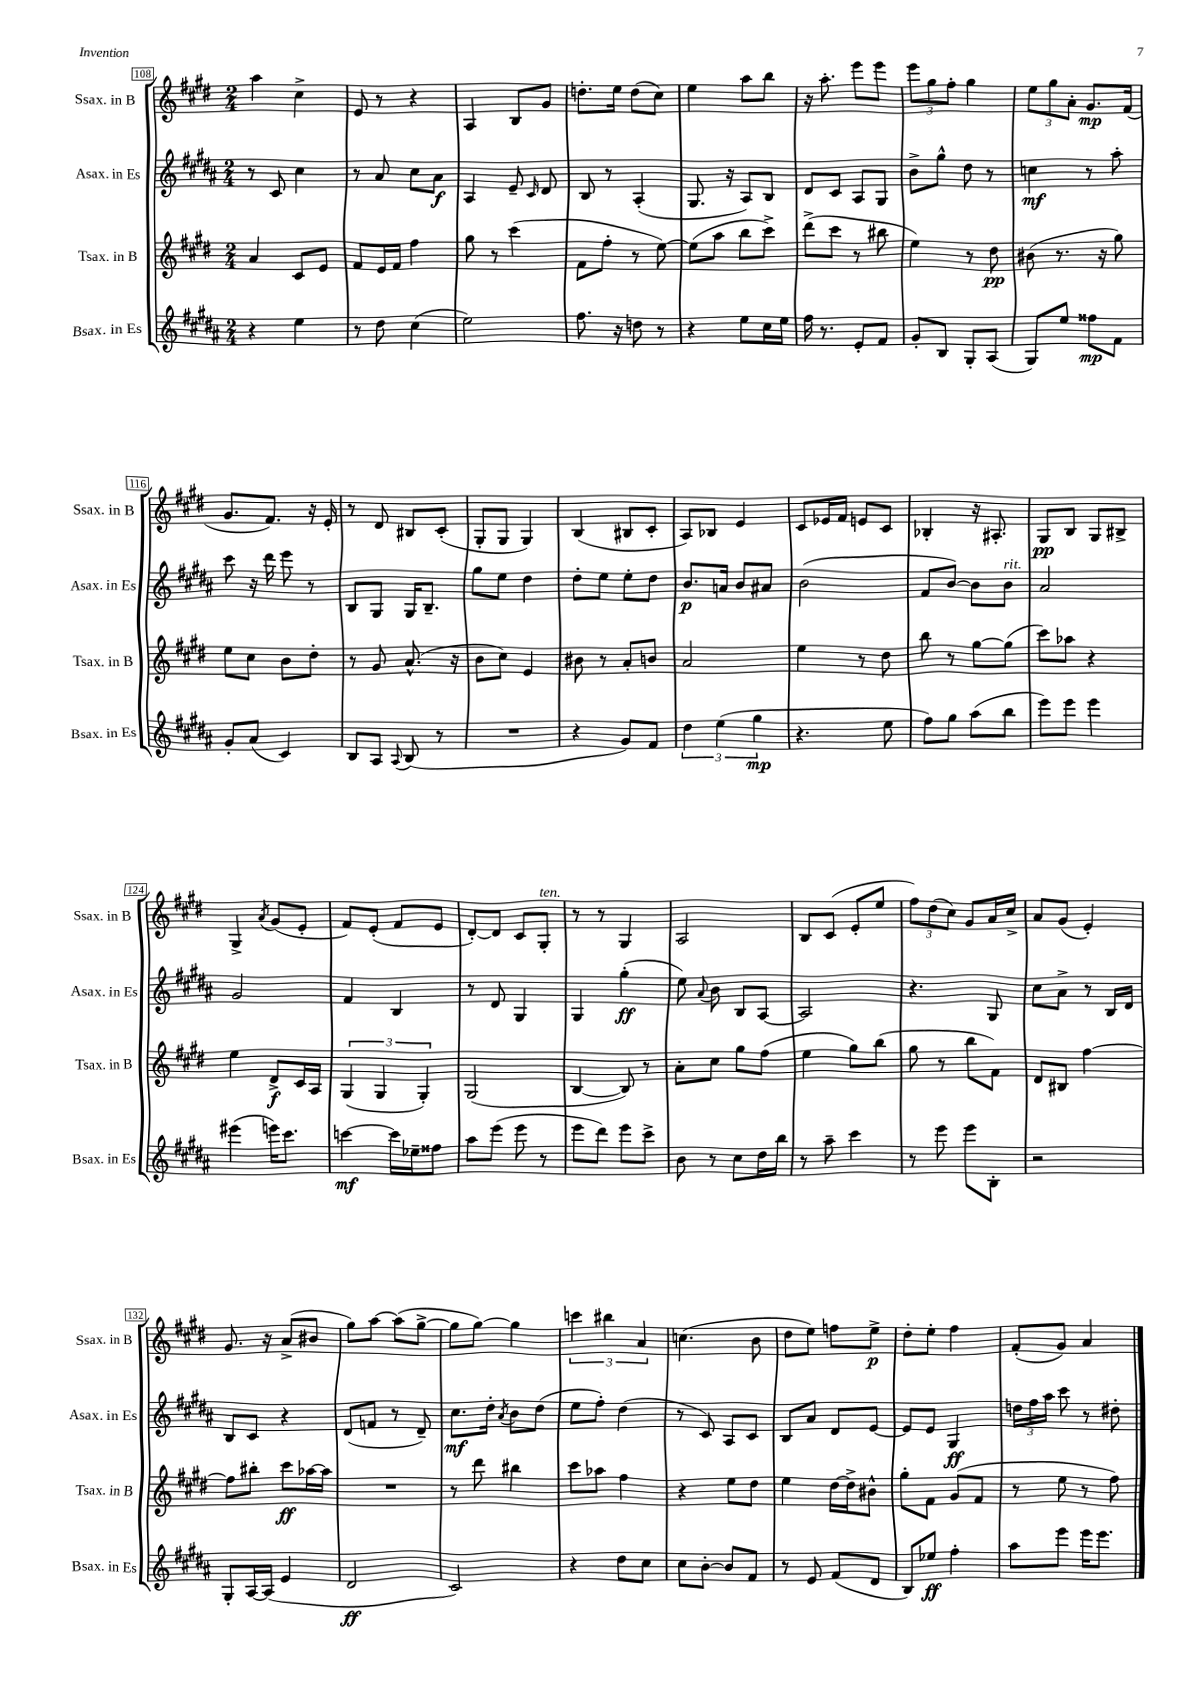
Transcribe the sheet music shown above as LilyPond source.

<<
\new StaffGroup <<
\new Staff = "s0" \with { instrumentName = "Ssax. in B" shortInstrumentName = "Ssax. in B" } {
    \clef treble \key e \major \numericTimeSignature \time 2/4
    \autoBeamOff a''4 cis''4-> |
    e'8 r8 r4 |
    a4 b8[ gis'8] |
    d''8.[-. e''16] d''8[( cis''8]) |
    e''4 a''8[ b''8] |
    r16 a''8.-. e'''8[ e'''8] |
    \tuplet 3/2 { e'''8[ gis''8 fis''8]-. } gis''4 |
    \tuplet 3/2 { e''8[ gis''8 a'8]-. } gis'8.[\mp fis'16]( |
    gis'8.[ fis'8.]) r16 e'16-. |
    r8 dis'8 bis8[ cis'8]-.( |
    gis8[-. gis8] gis4) |
    b4( bis8[ cis'8]-. |
    a8[) bes8] e'4 |
    cis'8[ ees'16 fis'16] e'8[ cis'8] |
    bes4-. r16 ais8.-. |
    gis8[\pp b8] gis8[ bis8]-> |
    gis4-> \acciaccatura { a'8 } gis'8[( e'8]-. |
    fis'8[) e'8]-.( fis'8[ e'8] |
    dis'8[~-.) dis'8] cis'8[ gis8]-.^\markup { \italic "ten." } |
    r8 r8 gis4 |
    a2 |
    b8[ cis'8]( e'8[-. e''8] |
    \tuplet 3/2 { fis''8[) dis''8( cis''8]) } gis'8[ a'16 cis''16]-> |
    a'8[ gis'8]( e'4-.) |
    gis'8. r16 a'8[->( bis'8] |
    gis''8[) a''8]~ a''8[( gis''8]~-> |
    gis''8[ gis''8]~) gis''4 |
    \tuplet 3/2 { c'''4 bis''4 a'4 } |
    c''4.( b'8 |
    dis''8[ e''8]) f''8[ e''8]->\p |
    dis''8[-. e''8]-. fis''4 |
    fis'8[-.( gis'8]) a'4 \bar "|." |
}
\new Staff = "s1" \with { instrumentName = "Asax. in Es" shortInstrumentName = "Asax. in Es" } {
    \clef treble \key b \major \numericTimeSignature \time 2/4
    \autoBeamOff r8 cis'8 cis''4 |
    r8 ais'8 cis''8[ ais'8]\f |
    ais4 e'8-- \grace { cis'16 } dis'8 |
    b8 r8 ais4-.( |
    gis8. r16 ais8[) b8] |
    dis'8[ cis'8] ais8[ gis8] |
    b'8[-> gis''8]-^ dis''8 r8 |
    c''4\mf r8 ais''8-. |
    cis'''8 r16 dis'''16 e'''8 r8 |
    b8[ gis8] gis16[ b8.]-- |
    gis''8[ e''8] dis''4 |
    dis''8[-. e''8] e''8[-. dis''8] |
    b'8.[\p a'16] b'8[ ais'8] |
    b'2( |
    fis'8[ b'8]~) b'8[ b'8]^\markup { \italic "rit." } |
    ais'2 |
    gis'2 |
    fis'4 b4 |
    r8 dis'8 gis4 |
    gis4 gis''4-.\ff( |
    e''8) \appoggiatura { ais'8 } b'8 b8[ ais8]~ |
    ais2 |
    r4. gis8 |
    cis''8[ ais'8]-> r8 b16[ dis'16] |
    b8[ cis'8] r4 |
    dis'8[( f'8] r8 dis'8--) |
    cis''8.[\mf dis''16]-. \acciaccatura { ais'8 } b'8[ dis''8]( |
    e''8[ fis''8]-.) dis''4( |
    r8 cis'8) ais8[ cis'8] |
    b8[ ais'8] dis'8[ e'8]~ |
    e'8[ e'8] gis4\ff |
    \tuplet 3/2 { d''16[ fis''16 ais''16] } cis'''8 r8 dis''8-. \bar "|." |
}
\new Staff = "s2" \with { instrumentName = "Tsax. in B" shortInstrumentName = "Tsax. in B" } {
    \clef treble \key e \major \numericTimeSignature \time 2/4
    \autoBeamOff a'4 cis'8[ e'8] |
    fis'8[ e'16 fis'16] fis''4 |
    gis''8 r8 cis'''4( |
    fis'8[ fis''8]-. r8 e''8~) |
    e''8[( a''8] b''8[ cis'''8]->) |
    dis'''8[->( cis'''8] r8 bis''8 |
    e''4) r8 dis''8\pp |
    bis'8( r8. r16 gis''8) |
    e''8[ cis''8] b'8[ dis''8]-. |
    r8 gis'8 a'8.-^( r16 |
    b'8[ cis''8]) e'4 |
    bis'8 r8 a'8[-. b'8] |
    a'2 |
    e''4 r8 dis''8 |
    b''8 r8 gis''8[~ gis''8]( |
    cis'''8[) aes''8] r4 |
    e''4 dis'8[->\f cis'16 a16] |
    \tuplet 3/2 { gis4( gis4 gis4-.) } |
    gis2( |
    b4~ b8) r8 |
    a'8[-. cis''8] gis''8[ fis''8]( |
    e''4 gis''8[) b''8]( |
    gis''8 r8 b''8[ fis'8]) |
    dis'8[ bis8] fis''4~ |
    fis''8[ bis''8]-. cis'''8[\ff aes''16~ aes''16] |
    R2 |
    r8 dis'''8 bis''4 |
    cis'''8[ aes''8] fis''4 |
    r4 e''8[ dis''8] |
    e''4 dis''16[~ dis''16-> bis'8]-^ |
    gis''8[-. fis'8] gis'8[( fis'8] |
    r8 e''8 r8 fis''8) \bar "|." |
}
\new Staff = "s3" \with { instrumentName = "Bsax. in Es" shortInstrumentName = "Bsax. in Es" } {
    \clef treble \key b \major \numericTimeSignature \time 2/4
    \autoBeamOff r4 e''4 |
    r8 dis''8 cis''4( |
    e''2) |
    fis''8. r16 d''8 r8 |
    r4 e''8[ cis''16 e''16] |
    fis''16 r8. e'8[-. fis'8] |
    gis'8[-. b8] gis8[-. ais8]( |
    gis8[) e''8] fisis''8[\mp fis'8] |
    gis'8[-. ais'8]( cis'4) |
    b8[ ais8] \appoggiatura { ais8 } b8( r8 |
    R2 |
    r4 gis'8[) fis'8] |
    \tuplet 3/2 { dis''4 e''4( gis''4\mp } |
    r4. e''8 |
    fis''8[) gis''8] ais''8[( b''8] |
    e'''8[) e'''8] e'''4 |
    eis'''4( e'''16[) cis'''8.] |
    c'''4~\mf c'''16[ ees''16-- fisis''8] |
    ais''8[ e'''8]( e'''8 r8 |
    e'''8[ dis'''8]) e'''8[ cis'''8]-> |
    b'8 r8 cis''8[ dis''16 b''16] |
    r8 ais''8-- cis'''4 |
    r8 e'''8 e'''8[ b8]-. |
    r2 |
    gis8[-. ais16~ ais16]( e'4 |
    dis'2\ff |
    cis'2) |
    r4 dis''8[ cis''8] |
    cis''8[ b'8]~-. b'8[ fis'8] |
    r8 e'8 fis'8[( dis'8] |
    b8[) ees''8]\ff fis''4-. |
    ais''8[ e'''8] e'''16[ e'''8.] \bar "|." |
}
>>
>>
\layout { \context { \Score currentBarNumber = #108 \override BarNumber.stencil = #(make-stencil-boxer 0.1 0.3 ly:text-interface::print) } }
